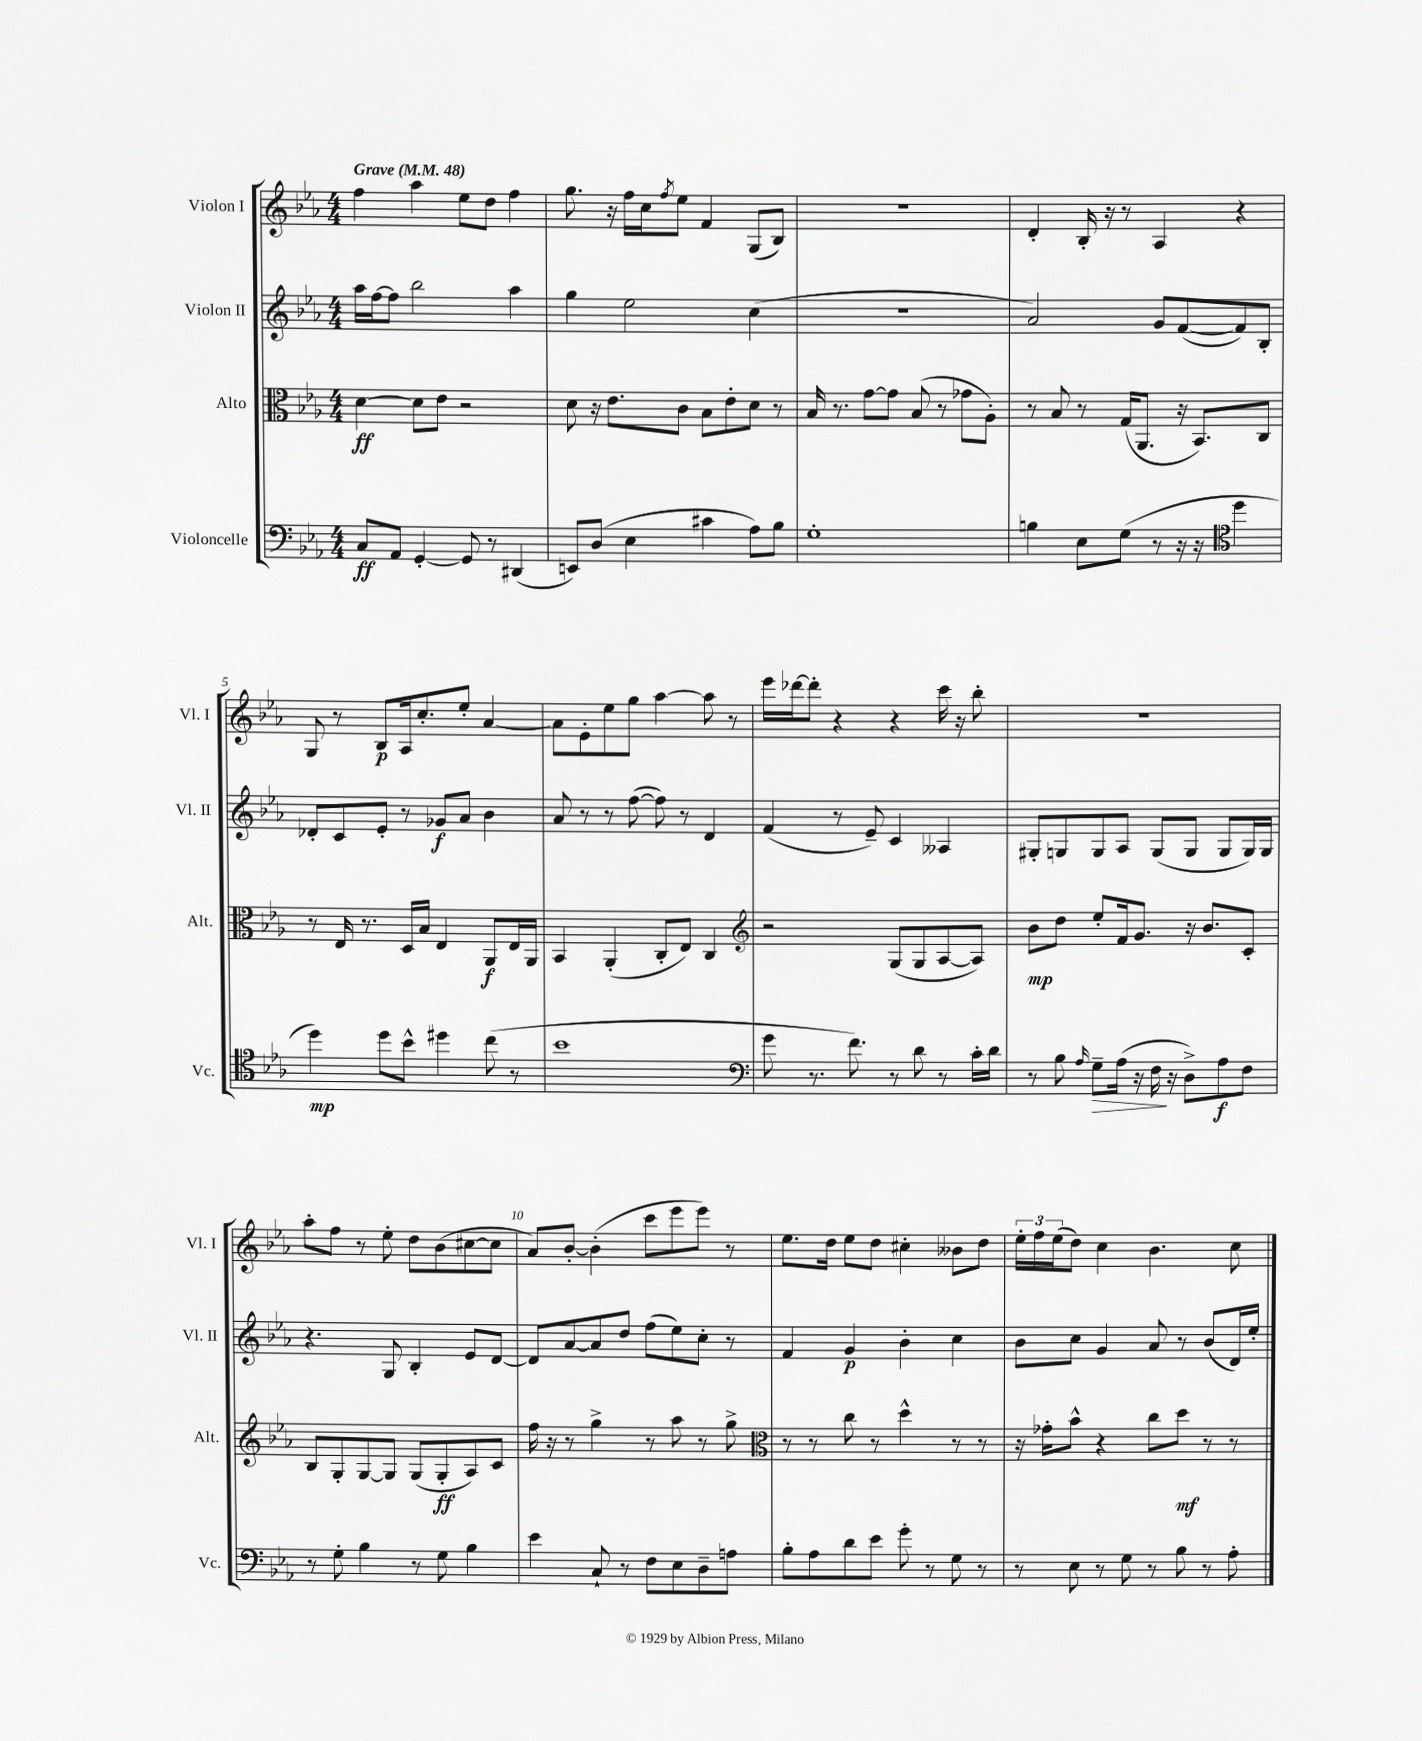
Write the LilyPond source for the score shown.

<<
\new StaffGroup <<
\new Staff = "s0" \with { instrumentName = "Violon I" shortInstrumentName = "Vl. I" } {
    \clef treble \key ees \major \numericTimeSignature \time 4/4 \tempo "Grave" 4 = 48
    f''4 aes''4 ees''8 d''8 f''4 |
    g''8. r16 f''16 c''16 \acciaccatura { f''8 } ees''8 f'4 g8( bes8) |
    R1 |
    d'4-. bes16-. r16 r8 aes4 r4 |
    g8 r8 bes8\p aes16 c''8.-. ees''8-. aes'4~ |
    aes'8 ees'8-. ees''8 g''8 aes''4~ aes''8 r8 |
    ees'''16 des'''16~ des'''8-. r4 r4 c'''16 r16 bes''8-. |
    R1 |
    aes''8-. f''8 r8 ees''8-. d''8 bes'8( cis''8~ cis''8 |
    aes'8) bes'8~-. bes'4-.( c'''8 ees'''8 ees'''8) r8 |
    ees''8. d''16 ees''8 d''8 cis''4-. beses'8 d''8 |
    \tuplet 3/2 { ees''16-. f''16 ees''16( } d''8) c''4 bes'4. c''8 \bar "|." |
}
\new Staff = "s1" \with { instrumentName = "Violon II" shortInstrumentName = "Vl. II" } {
    \clef treble \key ees \major \numericTimeSignature \time 4/4
    aes''16 f''16~ f''8 bes''2 aes''4 |
    g''4 ees''2 c''4( |
    R1 |
    aes'2) g'8 f'8~( f'8) bes8-. |
    des'8-. c'8 ees'8-. r8 ges'8\f aes'8 bes'4 |
    aes'8 r8 r8 f''8~( f''8) r8 d'4 |
    f'4( r8 ees'8--) c'4 aeses4 |
    gis8-. g8 g8 aes8 g8( g8 g8 g16) g16 |
    r4. g8 bes4-. ees'8 d'8~ |
    d'8 aes'8~ aes'8 d''8 f''8( ees''8) c''8-. r8 |
    f'4 g'4\p bes'4-. c''4 |
    bes'8 c''8 g'4 aes'8 r8 bes'8( d'16) ees''16-. \bar "|." |
}
\new Staff = "s2" \with { instrumentName = "Alto" shortInstrumentName = "Alt." } {
    \clef alto \key ees \major \numericTimeSignature \time 4/4
    d'4~\ff d'8 ees'8 r2 |
    d'8 r16 ees'8. c'8 bes8 ees'8-. d'8 r8 |
    bes16 r8. g'8~ g'8 bes8( r8 ges'8 aes8-.) |
    r8 bes8 r8 g16( aes,8. r16 bes,8.) c8 |
    r8 ees16 r8. d16 bes16 ees4 aes,8\f ees16 aes,16 |
    bes,4 aes,4-.( c8-. ees8) c4 |
    \clef treble r2 g8( g8 aes8~ aes8) |
    bes'8\mp d''8 ees''8-. f'16 g'8. r16 bes'8. c'8-. |
    bes8 g8-. g8~ g8 g8( g8-.\ff aes8) c'8 |
    f''16 r16 r8 g''4-> r8 aes''8 r8 g''8-> |
    \clef alto r8 r8 c''8 r8 d''4-^ r8 r8 |
    r16 ges'16-. bes'8-^ r4 c''8 d''8\mf r8 r8 \bar "|." |
}
\new Staff = "s3" \with { instrumentName = "Violoncelle" shortInstrumentName = "Vc." } {
    \clef bass \key ees \major \numericTimeSignature \time 4/4
    c8\ff aes,8 g,4~-. g,8 r8 dis,4( |
    e,8) d8( ees4 cis'4 aes8) bes8 |
    g1-. |
    b4 ees8 g8( r8 r16 r16 \clef tenor d''4 |
    d''4\mp) d''8 bes'8-^ dis''4 c''8( r8 |
    bes'1 |
    \clef bass g'8 r8. f'8.) r8 d'8 r8 c'16-. d'16 |
    r8 bes8 \grace { aes16 } g8--\> aes16( r16 f16\! r16 d8->) aes8\f f8 |
    r8 g8-. bes4 r8 g8 bes4 |
    ees'4 c8-! r8 f8 ees8 d8-- a8 |
    bes8-. aes8 d'8 ees'8 g'8-. r8 g8 r8 |
    r8 ees8 r8 g8 r8 bes8 r8 aes8-. \bar "|." |
}
>>
>>
\layout { \context { \Score \override BarNumber.break-visibility = ##(#f #t #t) barNumberVisibility = #(every-nth-bar-number-visible 5) } }
